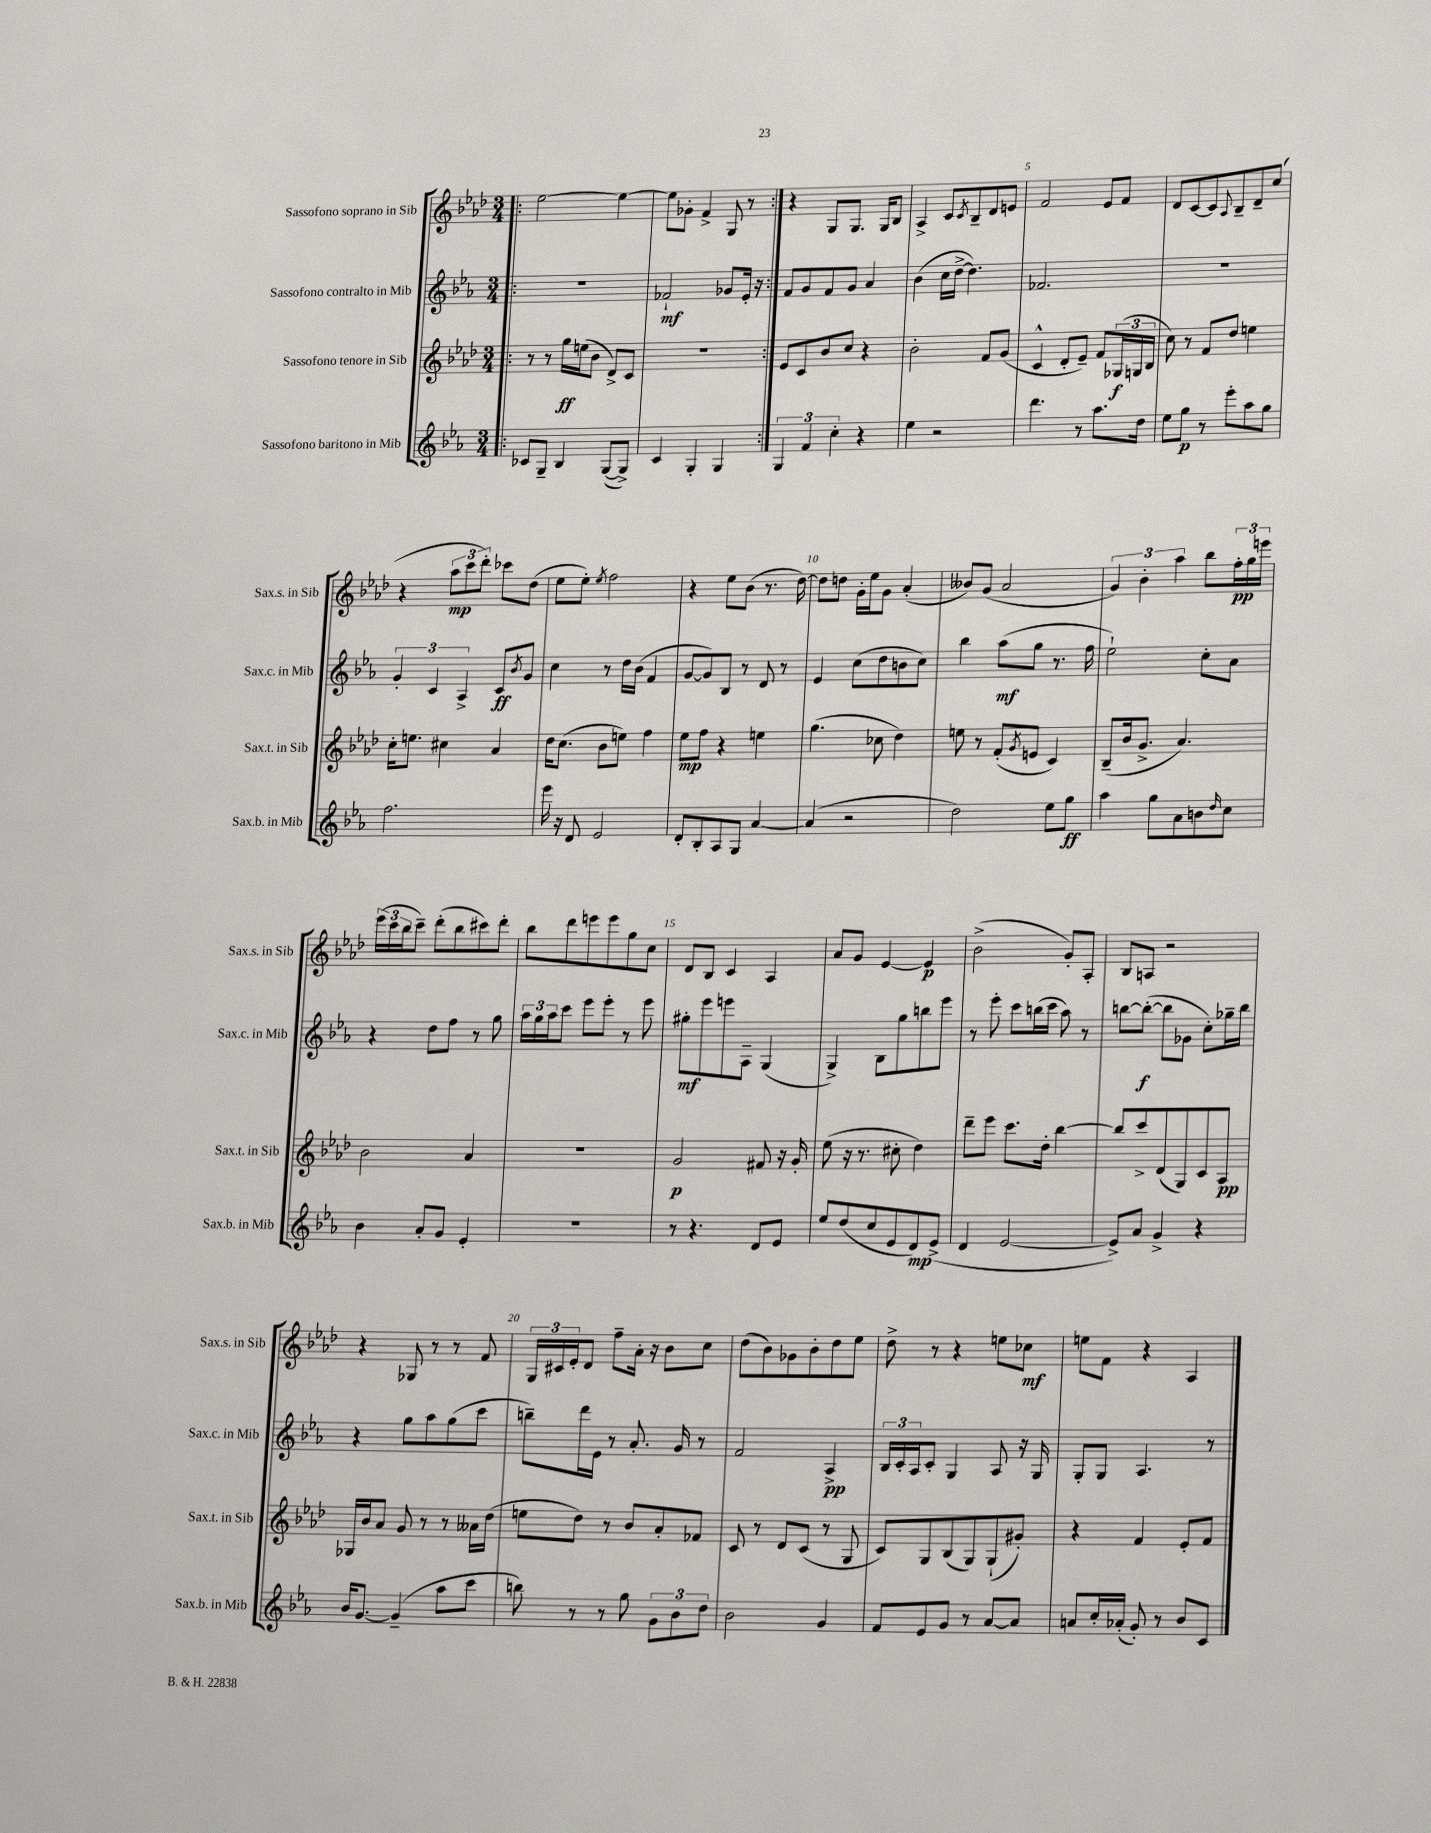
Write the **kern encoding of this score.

**kern	**kern	**kern	**kern
*staff4	*staff3	*staff2	*staff1
*clefG2	*clefG2	*clefG2	*clefG2
*k[b-e-a-]	*k[b-e-a-d-]	*k[b-e-a-]	*k[b-e-a-d-]
*M3/4	*M3/4	*M3/4	*M3/4
=!|:	=!|:	=!|:	=!|:
8c-	8r	2.r	[2ee-
8G~	8r	.	.
4B-	16gg	.	.
.	(16ee	.	.
.	8b-	.	.
([8G	8d-^)	.	4ee-_
8G^])	8c	.	.
=	=	=	=
4c	2.r	2f-`	8ee-]
.	.	.	8g-'
4G'	.	.	4f^
4G	.	8g-	8G
.	.	16e-'	8r
.	.	16r	.
=:|!	=:|!	=:|!	=:|!
6G	8e-	8f	4r
.	8c	8g	.
6f	.	.	.
.	8b-	8f	8G
6cc'	.	.	.
.	8cc	8g	8.G
4r	4r	4a-	.
.	.	.	16G
.	.	.	8B-
=	=	=	=
4ee-	2b-'	(4b-	4A-^
2r	.	16cc	8c
.	.	[16dd^	.
.	.	.	8qc
.	.	4.dd])	8B-~
.	8f	.	8d-
.	(8g	.	8e
=	=	=	=
4.ddd	4c^^	2.f-	2f
.	8d-'	.	.
8r	8e-~)	.	.
8.aa-	8f	.	8e-
.	(24G-	.	8f
.	24G	.	.
16dd	.	.	.
.	24B-	.	.
=	=	=	=
8ee-	8cc)	2.r	8d-
8gg	8r	.	[8c
8r	8f	.	8c]
.	.	.	8qqA-
8eee-'	8dd-	.	8B-~
8aa-	4ee	.	8d-~
8gg	.	.	(8cc
=	=	=	=
2.ff	16cc'	6g'	4r
.	8.ee	.	.
.	.	6c	.
.	4cc#	.	12aa-
.	.	6A-^	12ccc
.	.	.	12ddd-')
.	4a-	8c	8ccc-
.	.	8qb-	.
.	.	8g	(8dd-
=	=	=	=
16eee-	16dd-	4cc	8ee-
16r	(8.cc	.	.
8d	.	.	8ee-')
.	.	.	8qee-
2e-	8b-	8r	2ff
.	8ee)	16dd	.
.	.	(16b-	.
.	4ff	4f	.
=	=	=	=
8d'	8ee-	[8g	4r
8B-'	8ff	8g])	.
8A-	4r	8B-	8ee-
8G	.	8r	(8b-
[4a-	4ee	8d	8.r
.	.	8r	.
.	.	.	[16dd-)
=	=	=	=
(4a-]	(4.gg	4e-	8dd-]
.	.	.	8dd
2r	.	(8cc	16g'
.	.	.	16ee-
.	8cc-	8dd	8g
.	4dd-)	8b	(4a-'
.	.	8cc)	.
=	=	=	=
2dd)	8ee	4bb-	8b--)
.	8r	.	(8g
.	(8f'	(8aa-	2a-
.	8qg	.	.
.	8e	8gg	.
8ee-	4c)	8.r	.
8gg	.	.	.
.	.	16ff	.
=	=	=	=
4aa-	(8B-~	2ee-`)	6g)
.	16b-	.	.
.	.	.	6b-'
.	8.g^	.	.
8gg	.	.	.
.	.	.	6aa-
8a-	4.a-)	.	.
8b	.	8cc'	8bb-
16qqdd	.	.	.
8cc	.	8a-	24ff'
.	.	.	24gg
.	.	.	24eee
=	=	=	=
4b-	2b-	4r	(24eee-
.	.	.	24ccc
.	.	.	24bb-
.	.	.	8ccc~)
8a-'	.	8dd	(8ddd-'
8g	.	8ff	8bb-
4e-'	4a-	8r	8ccc#)
.	.	8gg	8ddd-'
=	=	=	=
2.r	2.r	24aa-	8bb-
.	.	24gg	.
.	.	24aa-	.
.	.	8ccc	8ddd-
.	.	8eee-	8eee
.	.	8eee-'	8eee
.	.	8r	8gg
.	.	8eee-	8cc
=	=	=	=
8r	2g	8gg#'	8d-
4.r	.	8eee-	8B-
.	.	8eee	4c
.	.	8A-~	.
8d	8f#	(4G	4A-
8e-	16r	.	.
.	16g'	.	.
=	=	=	=
8ee-	(8ee-	4G^)	8a-
(8dd	16r	.	8g
.	8.r	.	.
8cc	.	8B-	[4e-
8e-	8cc#'	8gg	.
8d)	4dd-)	8bb	4e-]
(8e-^	.	8eee-	.
=	=	=	=
4d	8ddd-~	8r	(2b-^
.	8eee-	8eee-'	.
[2e-	8.ccc	8ccc	.
.	.	(16bb	.
.	16dd-'	16ccc	.
.	[4bb-	8aa-)	8g')
.	.	8r	8A-'
=	=	=	=
8e-^])	8bb-]	[8bb	8B-
8a-	8ccc^	(8bb'_	8A
4g^	(8d-	8bb]	2r
.	8G)	8g-	.
4r	8c	8cc')	.
.	8A-	16gg-~	.
.	.	16bb	.
=	=	=	=
16b-	16G-	4r	4r
[8.g	16b-	.	.
.	8a-	.	.
(4g~]	8g	8gg	8G-
.	8r	8aa-	8r
8aa-	8r	(8gg	8r
8ccc	16a--	8ccc	8f
.	(16dd-	.	.
=	=	=	=
8bb)	8ee	8bb~)	24G
.	.	.	24c#
.	.	.	24e-'
8r	8dd-)	16ddd	8d-
.	.	16e-	.
8r	8r	8r	8ff~
8gg	8b-	8.a-'	16a-'
.	.	.	16r
12g	8a-'	.	8b-
.	.	16g	.
12b-	.	.	.
.	8f-	8r	8cc
12dd	.	.	.
=	=	=	=
2b-	8c	2f	(8dd-
.	8r	.	8b-)
.	8d-	.	8g-
.	(8c	.	8b-'
4g	8r	4A-^	8dd-
.	8G	.	8ee-
=	=	=	=
8f	8c)	24B-	8dd-^
.	.	24c'	.
.	.	24A-	.
8e-	8G	8c'	8r
8g	(8B-	4G	4r
8r	8G)	.	.
[8a-	(8G`	8A-	8ee
8a-]	8g#')	16r	8cc-
.	.	16G	.
=	=	=	=
8a	4r	8G'	8ee
16cc'	.	8G	8f
(16a-'	.	.	.
8g')	4f	4.A-	4r
8r	.	.	.
8b-	8e-'	.	4A-
8c	8f	8r	.
==	==	==	==
*-	*-	*-	*-
